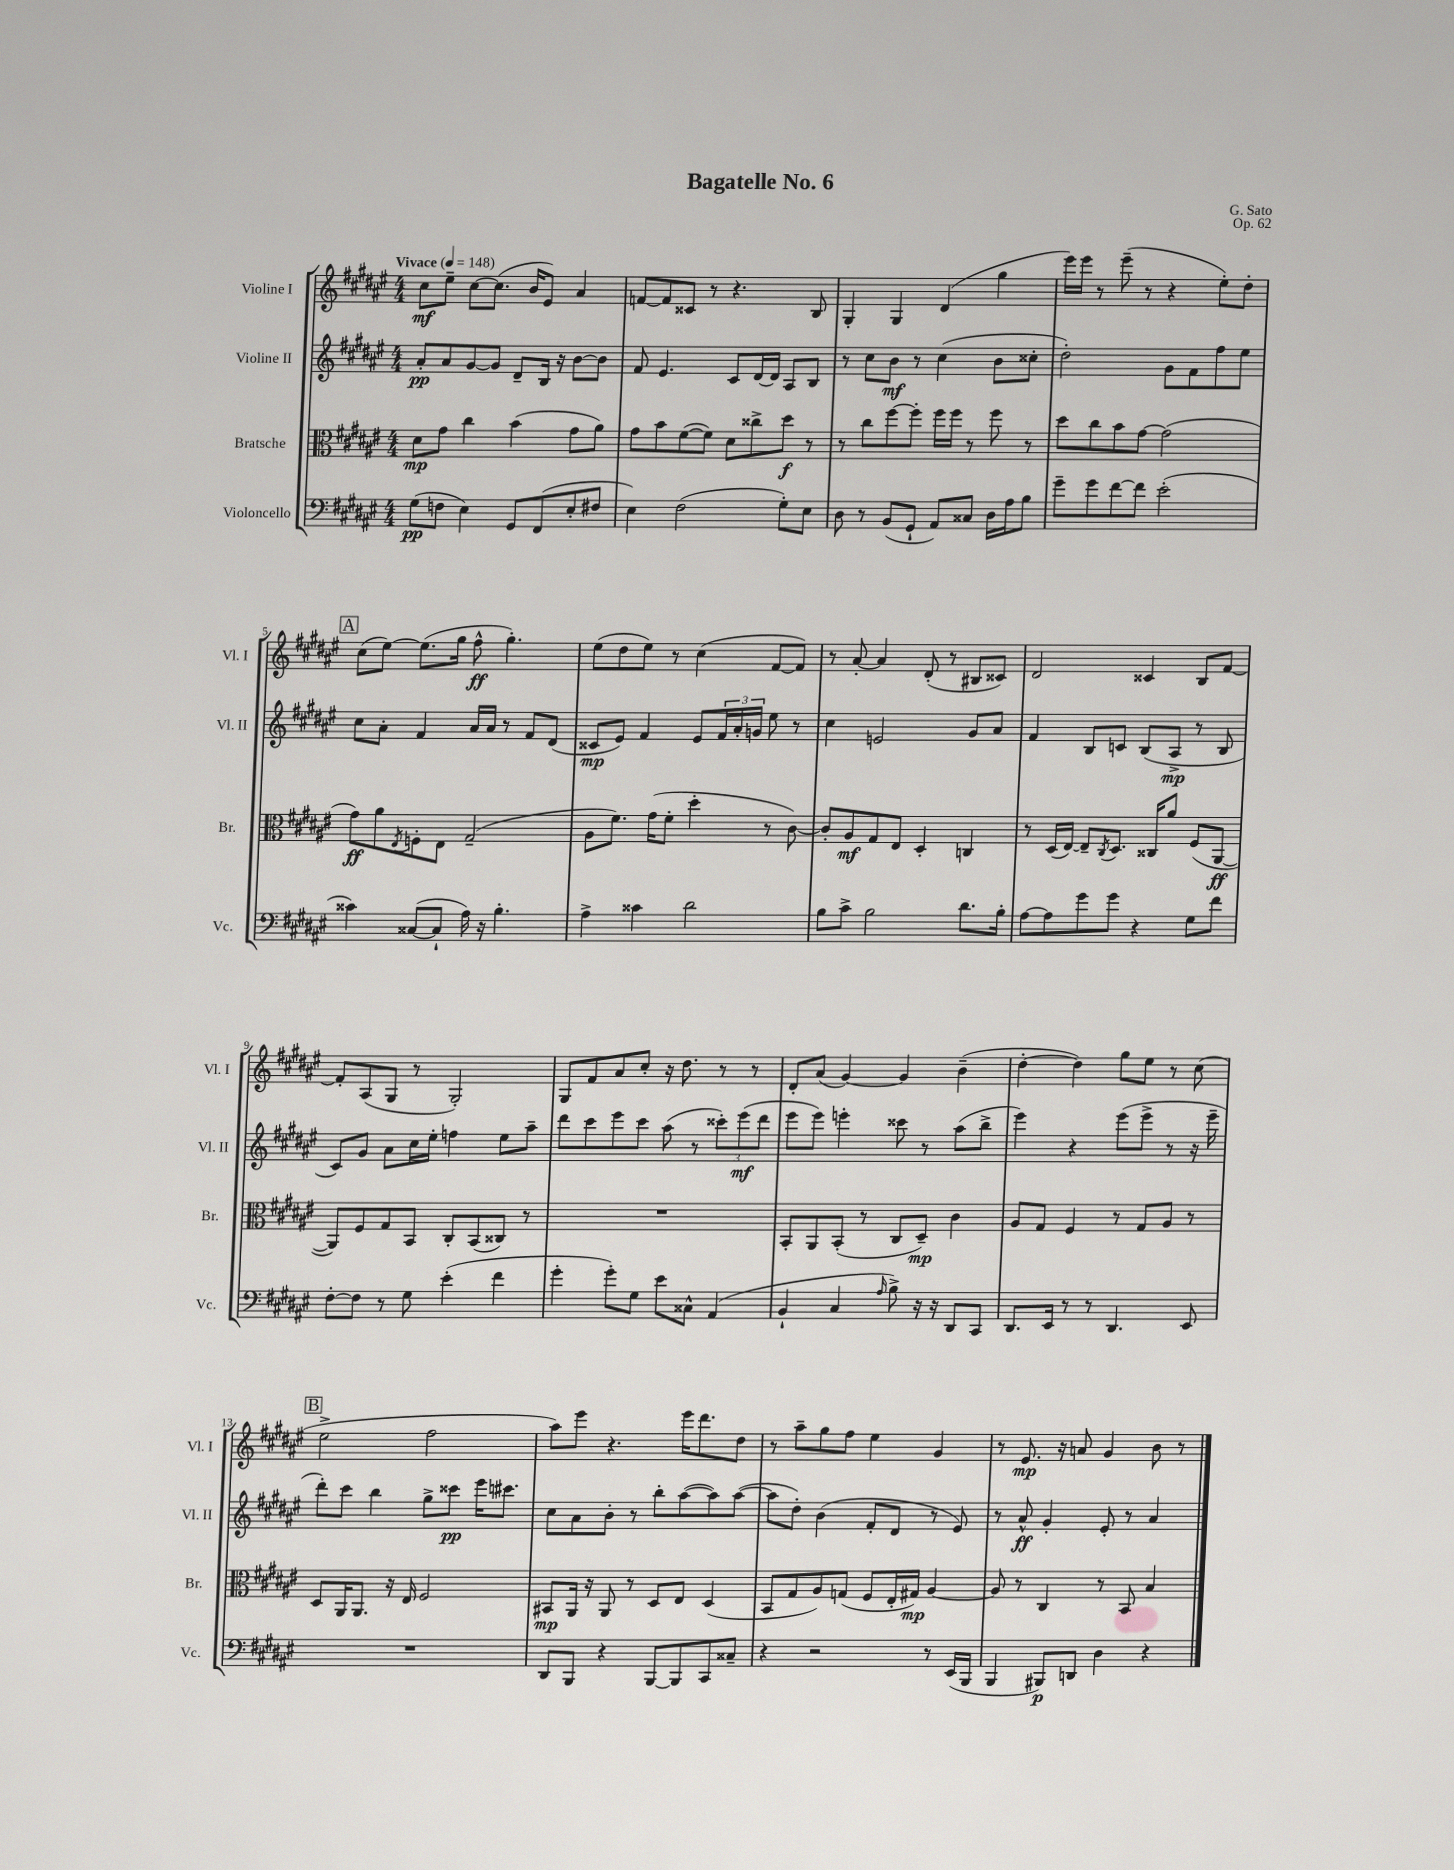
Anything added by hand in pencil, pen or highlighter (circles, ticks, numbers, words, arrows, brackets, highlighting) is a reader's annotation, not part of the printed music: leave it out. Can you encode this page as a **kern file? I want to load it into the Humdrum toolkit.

**kern	**kern	**kern	**kern
*staff4	*staff3	*staff2	*staff1
*clefF4	*clefC3	*clefG2	*clefG2
*k[f#c#g#d#a#e#]	*k[f#c#g#d#a#e#]	*k[f#c#g#d#a#e#]	*k[f#c#g#d#a#e#]
*M4/4	*M4/4	*M4/4	*M4/4
*MM148	*MM148	*MM148	*MM148
(8G#	8d#	8a#'	8cc#
8F	8g#	8a#	8ee#~
4E#)	4cc#	[8g#	[8cc#
.	.	8g#]	(8.cc#]
8GG#	(4b	8d#~	.
.	.	.	16b
(8FF#	.	16B	8e#)
.	.	16r	.
8E#'	8g#	[8b	4a#
8F#	8a#)	8b]	.
=	=	=	=
4E#)	8g#	8f#	[8f
.	8b	4.e#	8f]
(2F#	([8f#	.	8c##
.	8f#])	.	8r
.	8d#	8c#	4.r
.	8cc##^	[16d#	.
.	.	16d#]	.
8G#')	8dd#	8A#	.
8E#	8r	8B	8B
=	=	=	=
8D#	8r	8r	4G#'
8r	8cc#	8cc#	.
(8BB	[8ff#	8b	4G#
8GG#`	8ff#']	8r	.
8AA#)	16ff#	(4cc#	(4d#
.	16ff#	.	.
8C##	8r	.	.
16D#	8ff#	8b	4gg#
16A#	.	.	.
8B	8r	8cc##'	.
=	=	=	=
8g#~	8dd#	2dd#')	16eee#)
.	.	.	16eee#
8g#	8cc#	.	8r
[8f#	8b	.	(8eee#~
8f#]	[8g#	.	8r
(2e#'	(2g#]	8g#	4r
.	.	8f#	.
.	.	8ff#	8ee#')
.	.	8ee#	8dd#'
=	=	=	=
4c##)	8g#)	8cc#	(8cc#
.	8a#	8a#'	[8ee#)
.	8qE#	.	.
([8C##	8F'	4f#	(8.ee#]
8C##`]	8E#	.	.
.	.	.	16gg#
16A#)	(2G#~	16a#	8ff#^^
16r	.	16a#	.
4.B'	.	8r	4.gg#')
.	.	8f#	.
.	.	(8d#	.
=	=	=	=
4A#^	8A#	8c##	(8ee#
.	8.f#)	8e#)	8dd#
4c##	.	4f#	8ee#)
.	(16g#	.	.
.	8f#'	.	8r
2d#	4dd#'	8e#	(4cc#
.	.	24f#	.
.	.	24a#'	.
.	.	24g	.
.	8r	8ee#	[8f#
.	[8c#)	8r	8f#])
=	=	=	=
8B	8c#']	4cc#	8r
8c#^	8A#	.	[8a#'
2B	8G#	2e	4a#]
.	8E#	.	.
.	4D#'	.	(8d#'
.	.	.	8r
8.d#	4C	8g#	8B#
.	.	8a#	8c##)
16B'	.	.	.
=	=	=	=
[8A#	8r	4f#	2d#
8A#]	(16D#	.	.
.	[16E#)	.	.
8g#	8E#~]	8B	.
.	8qC#	.	.
8g#	8.D#	8c	.
4r	.	(8B	4c##
.	16C##	.	.
.	8a#	8A#^	.
8G#	(8F#	8r	8B
8f#	[8AA#	8B	[8f#
=	=	=	=
[8F#'	8AA#])	8c#)	8f#']
8F#]	8F#	8g#	(8A#
8r	8G#	8a#	8G#
8G#	8BB	16cc#	8r
.	.	16ee#'	.
(4e#'	8C#'	4ff	2G#')
.	(8BB	.	.
4f#	8C##)	8ee#	.
.	8r	8aa#~	.
=	=	=	=
4g#'	1r	8ddd#	8G#
.	.	8ccc#	8f#
8g#')	.	8eee#	8a#
8G#	.	8ccc#	8cc#'
8e#	.	(8aa#	16r
.	.	.	8.dd#
8C##^^	.	8r	.
(4AA#	.	12ccc##')	8r
.	.	(12eee#	.
.	.	.	8r
.	.	12ddd#	.
=	=	=	=
4BB`	8BB'	8eee#	8d#'
.	8AA#	8eee#)	(8a#
4C#	(8BB'	4eee'	[4g#)
.	8r	.	.
16qqA#	.	.	.
8B^)	8C#	8ccc##	4g#]
16r	8D#~)	8r	.
16r	.	.	.
8DD#	4c#	(8aa#	(4b~
8CC#	.	8bb^	.
=	=	=	=
8.DD#	8A#	4eee#)	[4dd#'
.	8G#	.	.
16EE#	.	.	.
8r	4F#	4r	4dd#])
8r	.	.	.
4.DD#	8r	(8eee#	8gg#
.	8G#	8eee#^	8ee#
.	8A#	8r	8r
8EE#	8r	16r	(8cc#
.	.	16eee#~	.
=	=	=	=
1r	8D#	8ddd#')	2ee#^
.	16AA#	8ccc#	.
.	8.AA#	.	.
.	.	4bb	.
.	16r	.	.
.	16E#	.	.
.	2F#	8gg#^	2ff#
.	.	8ccc##	.
.	.	16eee#	.
.	.	8.ccc#	.
=	=	=	=
8DD#	8BB#	8cc#	8aa#)
8BBB	16AA#	8a#	8eee#
.	16r	.	.
4r	8AA#	8b'	4.r
.	8r	8r	.
[8BBB	8D#	8bb'	.
8BBB]	8E#	([8aa#	16eee#
.	.	.	8.ddd#
8CC#	(4D#	8aa#])	.
8C##~	.	([8aa#	8dd#
=	=	=	=
4r	8BB	8aa#]	8r
.	8G#	8dd#')	8aa#~
2r	8A#)	(4b	8gg#
.	(8G	.	8ff#
.	8F#	8f#'	4ee#
.	16E#'	8d#	.
.	16G#)	.	.
8r	[4A#	8r	4g#
(16EE#	.	8e#)	.
16BBB	.	.	.
=	=	=	=
4BBB	8A#]	8r	8r
.	8r	8a#^^	8.e#
8BBB#)	4C#	4g#'	.
.	.	.	16r
8DD	.	.	8a
4D#	8r	8e#'	4g#
.	8BB	8r	.
4r	4B	4a#	8b
.	.	.	8r
==	==	==	==
*-	*-	*-	*-
